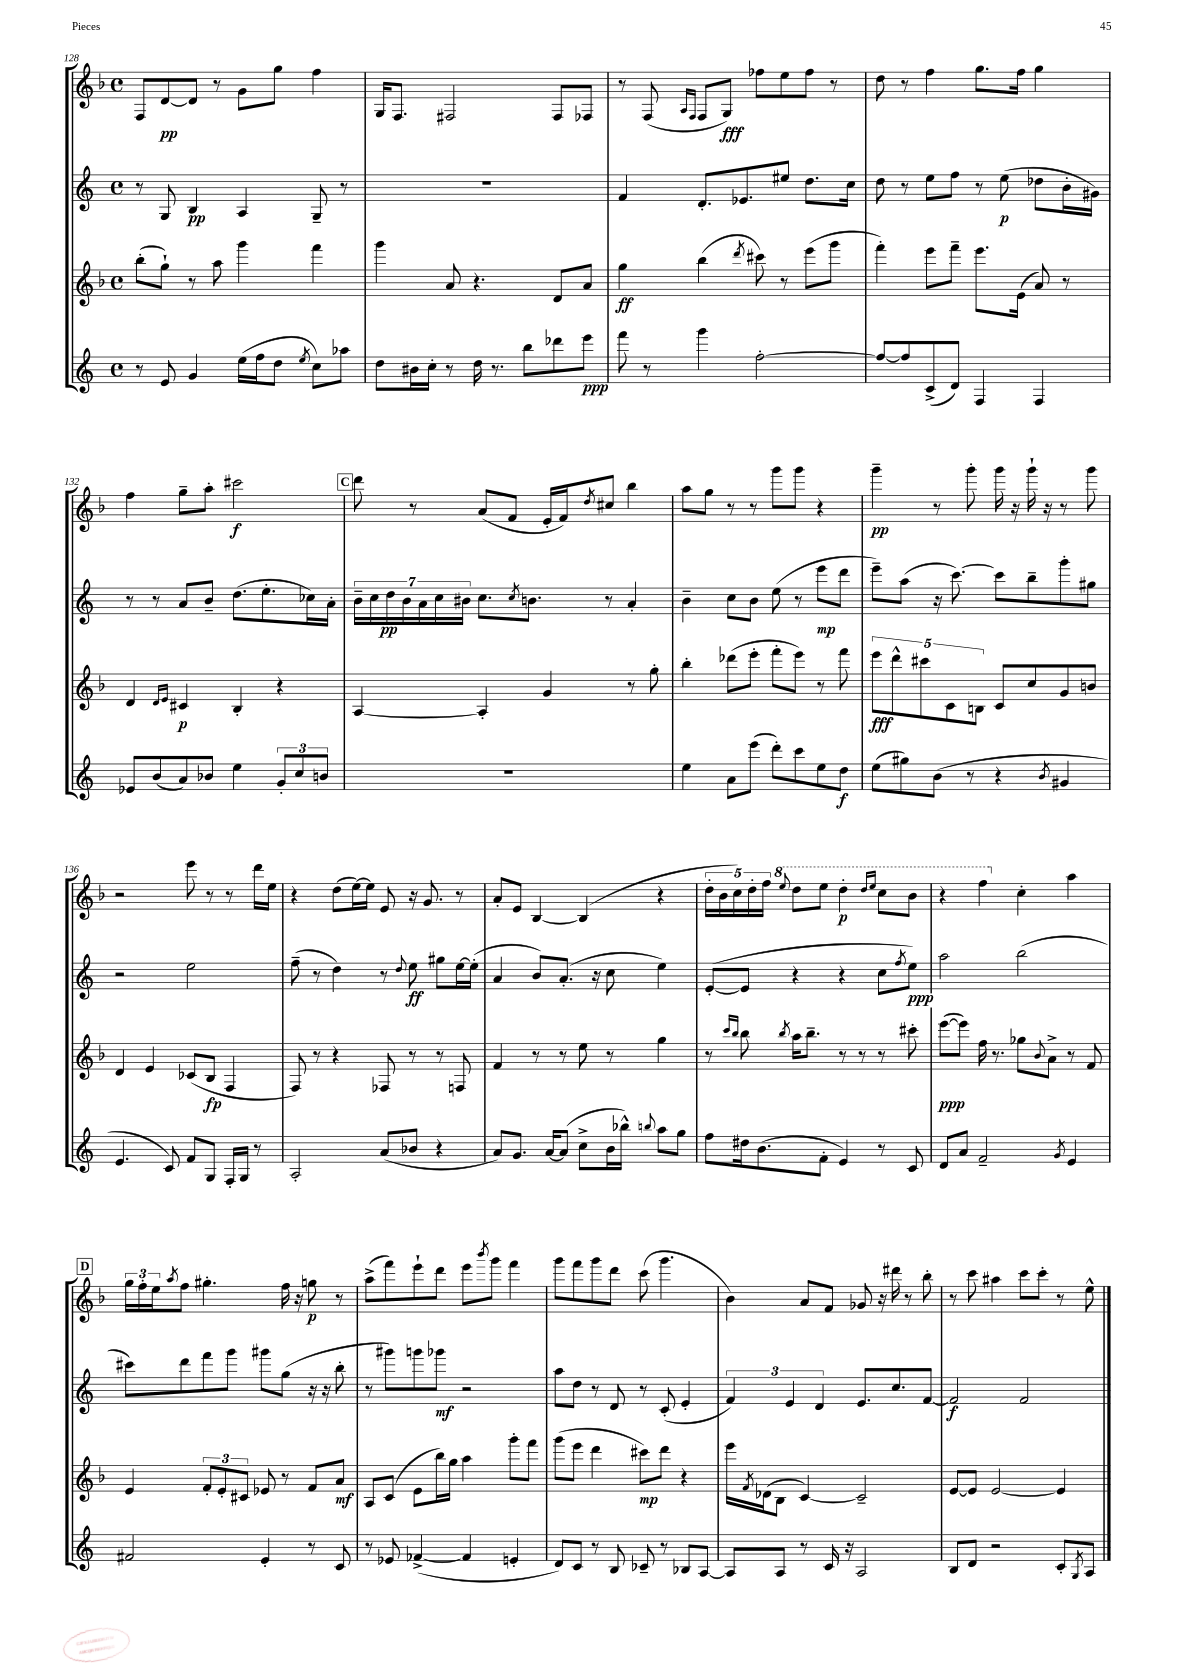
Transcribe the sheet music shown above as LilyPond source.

<<
\new StaffGroup <<
\new Staff = "s0" {
    \clef treble \key f \major \defaultTimeSignature \time 4/4
    f8 d'8~\pp d'8 r8 g'8 g''8 f''4 |
    g16 f8. fis2 fis8 fes8 |
    r8 f8( \grace { a16 f16 } f8 g8\fff) fes''8 e''8 fes''8 r8 |
    d''8 r8 f''4 g''8. f''16 g''4 |
    f''4 g''8-- a''8-. cis'''2\f |
    \mark \markup { \box "C" } d'''8 r8 a'8( f'8 e'16-. f'16) \acciaccatura { d''8 } cis''8 bes''4 |
    a''8 g''8 r8 r8 g'''8 g'''8 r4 |
    g'''4--\pp r8 g'''8-. g'''16 r16 g'''16-! r16 r8 g'''8 |
    r2 e'''8 r8 r8 d'''16 e''16 |
    r4 d''8( e''16~) e''16 e'8 r16 g'8. r8 |
    a'8-. e'8 bes4~ bes4( r4 |
    \tuplet 5/4 { d''16-. bes'16 c''16) d''16-. f''16 } \ottava #1 \appoggiatura { e'''8 } d'''8 e'''8 d'''4-.\p \grace { d'''16 e'''16 } c'''8 bes''8 |
    r4 f'''4 \ottava #0 c''4-. a''4 |
    \mark \markup { \box "D" } \tuplet 3/2 { g''16 f''16-. e''16 } \acciaccatura { a''8 } f''8 gis''4.-. f''16 r16 g''8\p r8 |
    a''8->( f'''8) e'''8-! d'''8 e'''8 \acciaccatura { bes'''8 } g'''8 f'''4 |
    g'''8 f'''8 g'''8 d'''8 c'''8( g'''4. |
    bes'4) a'8 f'8 ges'8 r16 dis'''16 r8 bes''8-. |
    r8 c'''8 ais''4 c'''8 c'''8-. r8 e''8-^ \bar "|." |
}
\new Staff = "s1" {
    \clef treble \key c \major \defaultTimeSignature \time 4/4
    r8 g8 b4\pp a4 g8-- r8 |
    R1 |
    f'4 d'8.-. ees'8. eis''8 d''8. c''16 |
    d''8 r8 e''8 f''8 r8 e''8\p( des''8 b'16-. gis'16) |
    r8 r8 a'8 b'8-- d''8.( e''8.-. ces''16) a'16-. |
    \mark \markup { \box "C" } \tuplet 7/4 { b'16-- c''16 d''16\pp b'16 a'16 c''16 bis'16 } c''8. \acciaccatura { c''8 } b'8. r8 a'4-. |
    b'4-- c''8 b'8 e''8( r8 e'''8\mp d'''8 |
    e'''8--) a''8( r16 c'''8.~) c'''8 b''8-- g'''8-. gis''8 |
    r2 e''2 |
    f''8--( r8 d''4) r8 \appoggiatura { d''8 } e''8\ff gis''8 e''16~ e''16-.( |
    a'4 b'8) a'8.-.( r16 c''8 e''4) |
    e'8~-.( e'8 r4 r4 c''8 \acciaccatura { f''8 } e''8\ppp) |
    a''2 b''2( |
    \mark \markup { \box "D" } cis'''8) d'''8 f'''8 g'''8 gis'''8 g''8( r16 r16 b''8-. |
    r8 gis'''8) g'''8 ges'''8\mf r2 |
    a''8 d''8 r8 d'8 r8 c'8-.( e'4-. |
    \tuplet 3/2 { f'4) e'4 d'4 } e'8. c''8. f'8~ |
    f'2\f f'2 \bar "|." |
}
\new Staff = "s2" {
    \clef treble \key f \major \defaultTimeSignature \time 4/4
    bes''8-.( g''8-!) r8 a''8 g'''4 f'''4 |
    g'''4 a'8 r4. d'8 a'8 |
    g''4\ff bes''4( \acciaccatura { d'''8 } cis'''8) r8 e'''8( g'''8 |
    f'''4-.) e'''8 f'''8-- e'''8. e'16( a'8) r8 |
    d'4 \grace { d'16 e'16 } cis'4\p bes4-. r4 |
    \mark \markup { \box "C" } a4~ a4-. g'4 r8 g''8-. |
    bes''4-. des'''8( e'''8-. f'''8-. e'''8) r8 f'''8 |
    \tuplet 5/4 { e'''8\fff d'''8-^ cis'''8 c'8 b8 } c'8 c''8 g'8 b'8 |
    d'4 e'4 ces'8( bes8\fp f4 |
    f8) r8 r4 fes8 r8 r8 f8 |
    f'4 r8 r8 e''8 r8 g''4 |
    r8 \grace { c'''16 bes''16 } bes''8 \acciaccatura { bes''8 } a''16 bes''8.-- r8 r8 r8 cis'''8-. |
    e'''8~\ppp( e'''8) f''16 r8. ges''8 \appoggiatura { bes'8 } a'8-> r8 f'8 |
    \mark \markup { \box "D" } e'4 \tuplet 3/2 { f'8-. e'8-. cis'8 } ees'8 r8 f'8 a'8\mf |
    a8 c'8( e'8 bes''16) g''16 a''4 g'''8-. f'''8 |
    g'''8( e'''8 d'''4 cis'''8\mp) d'''8 r4 |
    e'''16 \acciaccatura { f'8 } des'16( bes8 c'4~) c'2-- |
    e'8~ e'8 e'2~ e'4 \bar "|." |
}
\new Staff = "s3" {
    \clef treble \key c \major \defaultTimeSignature \time 4/4
    r8 e'8 g'4 e''16( f''16 d''8 \acciaccatura { e''8 } c''8) aes''8 |
    d''8 bis'16 c''16-. r8 d''16 r8. b''8 des'''8 e'''8\ppp |
    f'''8 r8 g'''4 f''2~-. |
    f''8~ f''8 c'8->( d'8) f4 f4 |
    ees'8 b'8( a'8) bes'8 e''4 \tuplet 3/2 { g'8-. c''8 b'8 } |
    \mark \markup { \box "C" } R1 |
    e''4 a'8 e'''8( d'''8-.) c'''8 e''8 d''8\f |
    e''8( gis''8) b'8( r8 r4 \acciaccatura { b'8 } gis'4 |
    e'4. c'8) f'8 g8 f16-. g16 r8 |
    a2-. a'8( bes'8 r4 |
    a'8) g'8. a'16~ a'8( c''8-> b'16 bes''16-^) \appoggiatura { b''8 } a''8 g''8 |
    f''8 dis''16 b'8.( f'8-. e'4) r8 c'8 |
    d'8 a'8 f'2-- \acciaccatura { g'8 } e'4 |
    \mark \markup { \box "D" } fis'2 e'4-. r8 c'8 |
    r8 ees'8 fes'4~->( fes'4 e'4-. |
    d'8) c'8 r8 b8 ces'8-- r8 bes8 a8~ |
    a8 a8 r8 c'16 r16 a2 |
    b8 d'8 r2 c'8-. \acciaccatura { g8 } a8 \bar "|." |
}
>>
>>
\layout { \context { \Score currentBarNumber = #128 } }
